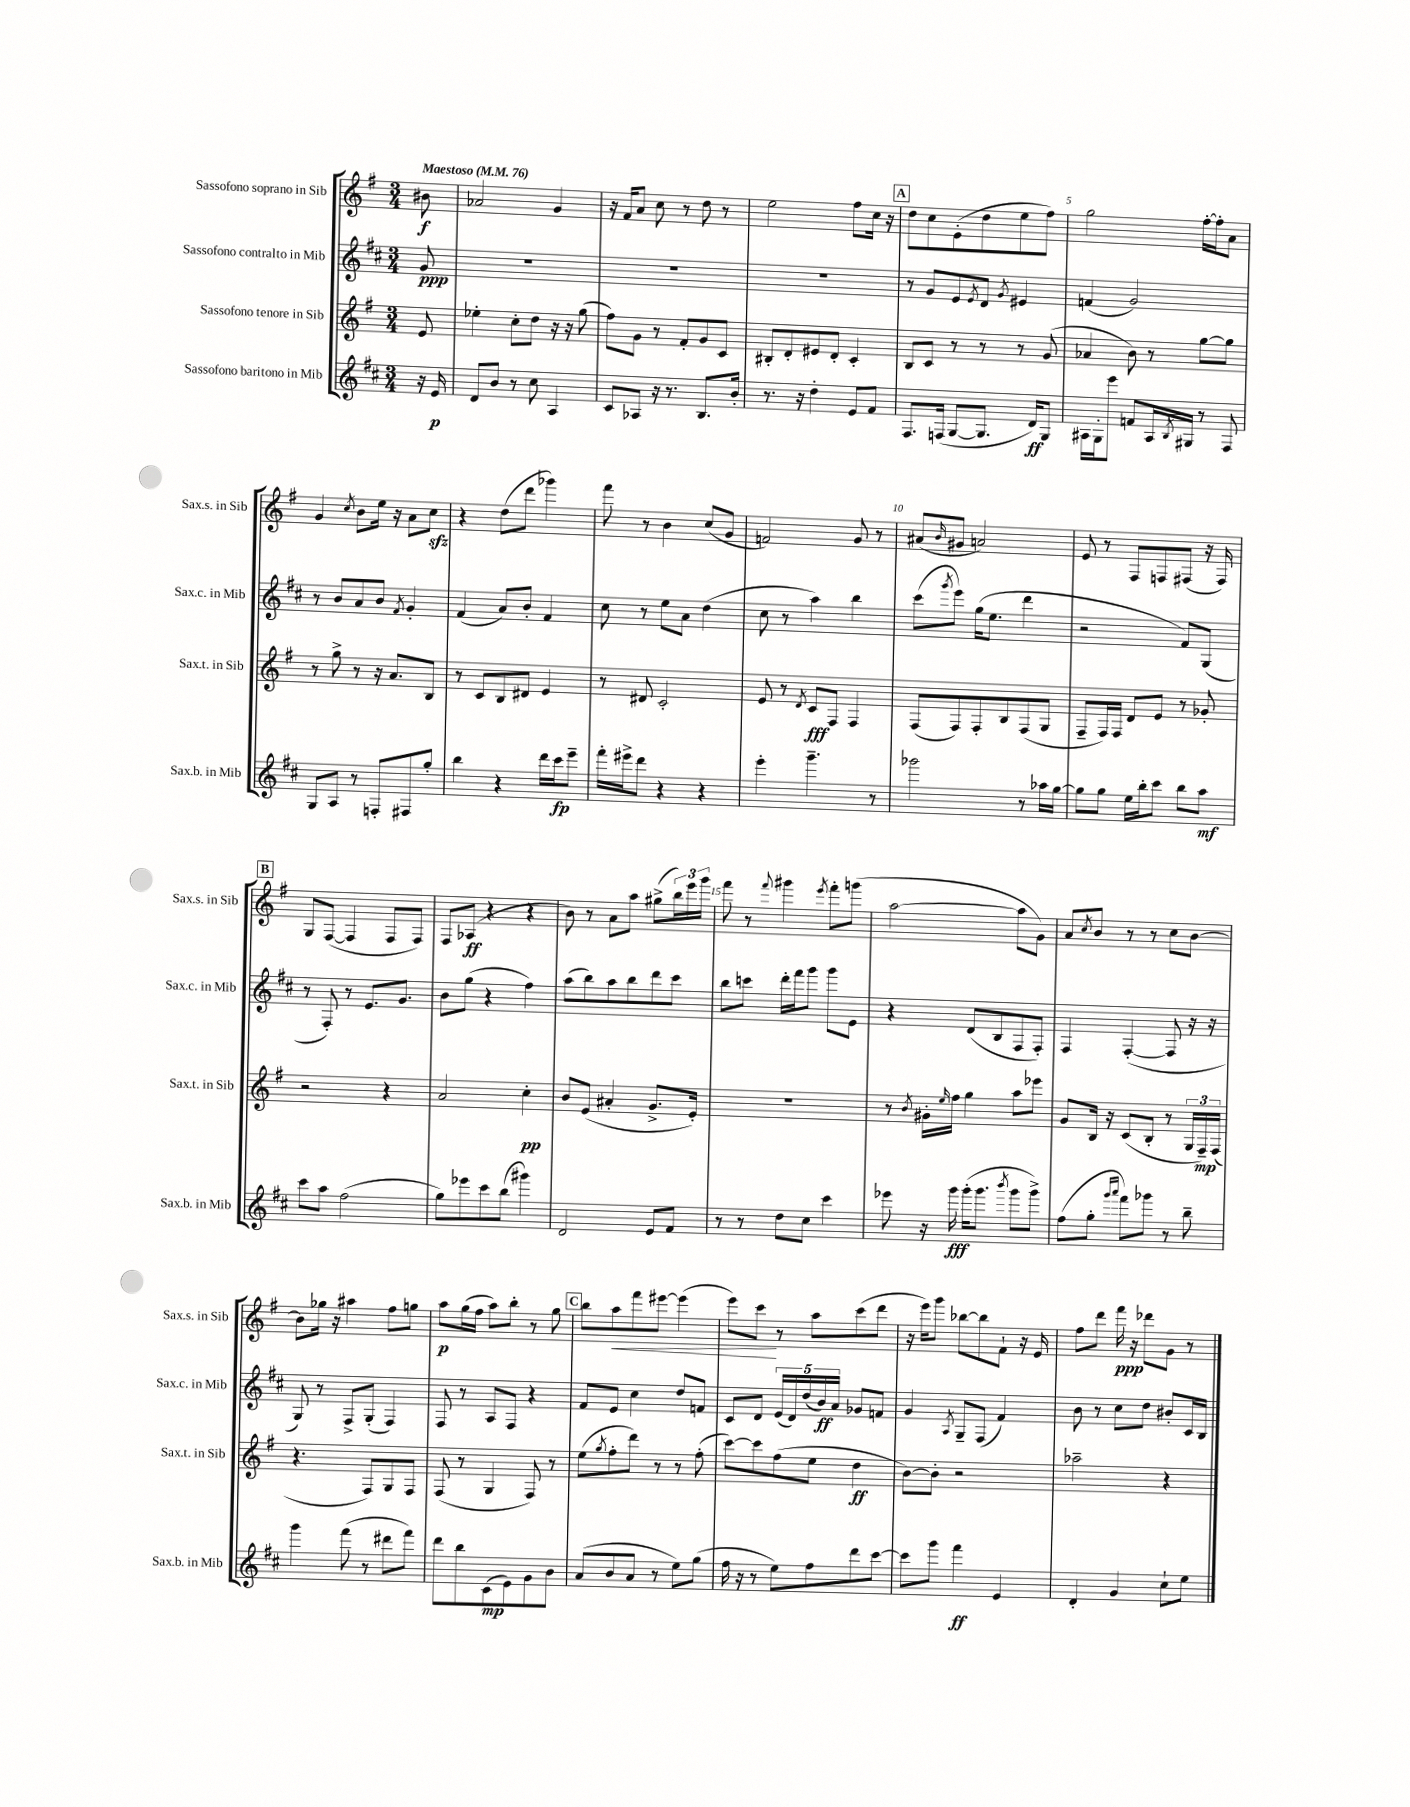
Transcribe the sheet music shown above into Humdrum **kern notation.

**kern	**dynam	**kern	**dynam	**kern	**dynam	**kern	**dynam
*part4	*part4	*part3	*part3	*part2	*part2	*part1	*part1
*staff4	*staff4	*staff3	*staff3	*staff2	*staff2	*staff1	*staff1
*I"Sassofono baritono in Mib	*	*I"Sassofono tenore in Sib	*	*I"Sassofono contralto in Mib	*	*I"Sassofono soprano in Sib	*
*I'Sax.b. in Mib	*	*I'Sax.t. in Sib	*	*I'Sax.c. in Mib	*	*I'Sax.s. in Sib	*
*clefG2	*	*clefG2	*	*clefG2	*	*clefG2	*
*k[f#c#]	*	*k[f#]	*	*k[f#c#]	*	*k[f#]	*
*M3/4	*	*M3/4	*	*M3/4	*	*M3/4	*
*MM76	*	*MM76	*	*MM76	*	*MM76	*
=	=	=	=	=	=	=	=
!	!	!	!	!	!	!LO:TX:a:B:t=Maestoso	!
16r	.	8e/	.	8g/	ppp	8b#X\	f
16e/	p	.	.	.	.	.	.
=1	=1	=1	=1	=1	=1	=1	=1
8d/L	.	4ee-X'\	.	2.r	.	2a-X/	.
8b/J	.	.	.	.	.	.	.
8r	.	8cc'\L	.	.	.	.	.
8cc#\	.	8dd\J	.	.	.	.	.
4A/	.	16r	.	.	.	4g/	.
.	.	16r	.	.	.	.	.
.	.	(8gg\	.	.	.	.	.
=2	=2	=2	=2	=2	=2	=2	=2
8c#/L	.	8ff#\L)	.	2.r	.	16r	.
.	.	.	.	.	.	16f#/KL	.
8A-X/J	.	8g\J	.	.	.	8a/J	.
16r	.	8r	.	.	.	8cc\	.
8.r	.	.	.	.	.	.	.
.	.	8f#'/L	.	.	.	8r	.
8.B/L	.	8g/	.	.	.	8dd\	.
.	.	8c/J	.	.	.	8r	.
16b'/Jk	.	.	.	.	.	.	.
=3	=3	=3	=3	=3	=3	=3	=3
8.r	.	8B#X'/L	.	2.r	.	2ee\	.
.	.	8d'/	.	.	.	.	.
16r	.	.	.	.	.	.	.
4dd'\	.	8e#X/	.	.	.	.	.
.	.	8d'/J	.	.	.	.	.
8e/L	.	4c'/	.	.	.	8ff#\L	.
8f#/J	.	.	.	.	.	16cc\Jk	.
.	.	.	.	.	.	16r	.
!!LO:REH:place=s1:t=A
=4	=4	=4	=4	=4	=4	=4	=4
8.F#/L	.	8B/L	.	8r	.	8dd\L	.
.	.	8c/J	.	8g/L	.	8cc\	.
(16Fn/Jk	.	.	.	.	.	.	.
[8G/L	.	8r	.	8e/	.	(8e'\	.
.	.	.	.	8qe/	.	.	.
8.G/J]	.	8r	.	8d/J	.	8dd\	.
.	.	.	.	8qg/	.	.	.
.	.	8r	.	4e#X/	.	8ee\	.
16d/KL)	ff	.	.	.	.	.	.
8G/J	.	(8g/	.	.	.	8ff#\J)	.
=5	=5	=5	=5	=5	=5	=5	=5
16A#X\LL	.	4a-X/	.	(4fn/	.	2gg\	.
16G'\J	.	.	.	.	.	.	.
8eee\J	.	.	.	.	.	.	.
8fn/L	.	8b\)	.	2g/)	.	.	.
16A#/L	.	8r	.	.	.	.	.
8qB/	.	.	.	.	.	.	.
16G#X/JJ	.	.	.	.	.	.	.
8r	.	[8gg\L	.	.	.	[16ff#'\LL	.
.	.	.	.	.	.	16ff#'\J]	.
8F#/	.	8gg\J]	.	.	.	8a\J	.
!!LO:LB:g=z
=6	=6	=6	=6	=6	=6	=6	=6
8G/L	.	8r	.	8r	.	4g/	.
8A/J	.	8gg^\	.	8b/L	.	.	.
.	.	.	.	.	.	8qcc/	.
8r	.	8r	.	8a/	.	8b\L	.
8Fn'/L	.	16r	.	8b/J	.	16ee\Jk	.
.	.	8.a/L	.	.	.	16r	.
.	.	.	.	8qf#/	.	.	.
8F#X/	.	.	.	4g'/	.	8a\L	.
8gg'/J	.	8B/J	.	.	.	8cczz\J	.
=7	=7	=7	=7	=7	=7	=7	=7
4bb\	.	8r	.	(4f#/	.	4r	.
.	.	8c/L	.	.	.	.	.
4r	.	8B/	.	8a/L)	.	(8dd\L	.
.	.	8d#X/J	.	8b'/J	.	8ddd\J	.
16ddd\LL	.	4e/	.	4f#/	.	4ggg-X\)	.
16ccc#\J	fp	.	.	.	.	.	.
8eee~\J	.	.	.	.	.	.	.
=8	=8	=8	=8	=8	=8	=8	=8
16fff#'\LL	.	8r	.	8cc#\	.	8fff#\	.
16eee#X^\J	.	.	.	.	.	.	.
8ddd\J	.	8d#X/	.	8r	.	8r	.
4r	.	2c'/	.	8ee\L	.	4b\	.
.	.	.	.	8a\J	.	.	.
4r	.	.	.	(4dd\	.	(8cc/L	.
.	.	.	.	.	.	8g/J	.
=9	=9	=9	=9	=9	=9	=9	=9
4eee'\	.	8e/	.	8cc#\	.	2fn/)	.
.	.	8r	.	8r	.	.	.
.	.	8qd/	.	.	.	.	.
4.ggg~\	.	8c/L	fff	4aa\)	.	.	.
.	.	8F#/J	.	.	.	.	.
.	.	4F#/	.	4bb\	.	8g/	.
8r	.	.	.	.	.	8r	.
=10	=10	=10	=10	=10	=10	=10	=10
2ggg-X\	.	(8F#/L	.	(8ccc#\L	.	(8a#X/L	.
.	.	.	.	8qggg/	.	16qqb/	.
.	.	8F#/)	.	8eee\J)	.	8g#X/J	.
.	.	8F#'/	.	(16gg\KL	.	2an/)	.
.	.	.	.	8.ee\J	.	.	.
.	.	8B/	.	.	.	.	.
8r	.	(8F#/	.	4ddd\	.	.	.
16aa-X\LL	.	8G/J	.	.	.	.	.
[16gg\JJ	.	.	.	.	.	.	.
=11	=11	=11	=11	=11	=11	=11	=11
8gg\L]	.	8F#~/L	.	2r	.	8e/	.
8gg\J	.	16F#/L)	.	.	.	8r	.
.	.	16F#/JJ	.	.	.	.	.
16ee\LL	.	8d/L	.	.	.	8F#/L	.
16bb'\J	.	.	.	.	.	.	.
8ccc#\J	.	8e/J	.	.	.	8Fn/	.
8bb\L	.	8r	.	8f#/L)	.	(8F#X/J	.
8aa\J	mf	8g-X'/	.	(8G/J	.	16r	.
.	.	.	.	.	.	16F#/)	.
!!LO:LB:g=z
!!LO:REH:place=s1:t=B
=12	=12	=12	=12	=12	=12	=12	=12
8ccc#\L	.	2r	.	8r	.	8G/L	.
8aa\J	.	.	.	8F#'/)	.	([8F#/J	.
(2ff#\	.	.	.	8r	.	4F#/]	.
.	.	.	.	8.e/L	.	.	.
.	.	4r	.	.	.	8F#/L	.
.	.	.	.	8.g/J	.	.	.
.	.	.	.	.	.	8F#/J)	.
=13	=13	=13	=13	=13	=13	=13	=13
8gg\L)	.	2a/	.	8b\L	.	8F#/L	.
8eee-X\	.	.	.	(8gg\J	.	(8A-X/J	ff
8ccc#\	.	.	.	4r	.	4r	.
(8bb\J	.	.	.	.	.	.	.
4ggg#X\)	.	4cc'\	pp	4ff#\)	.	4r	.
=14	=14	=14	=14	=14	=14	=14	=14
2d/	.	8b/L	.	(8aa\L	.	8b\)	.
.	.	(8e/J	.	8bb\)	.	8r	.
.	.	4a#X'/	.	8aa\	.	8a\L	.
.	.	.	.	8bb\	.	8aa\J	.
8e/L	.	8.g^/L	.	8ddd\	.	(8gg#X^\L	.
8f#/J	.	.	.	8ccc#\J	.	24bb\L)	.
.	.	.	.	.	.	24eee\	.
.	.	16e'/Jk)	.	.	.	.	.
.	.	.	.	.	.	24ggg\JJ	.
=15	=15	=15	=15	=15	=15	=15	=15
8r	.	2.r	.	8bb\L	.	8fff#\	.
8r	.	.	.	8cccn\J	.	8r	.
.	.	.	.	.	.	8qqfff#/	.
8dd\L	.	.	.	16ddd'\LL	.	4ggg#X\	.
.	.	.	.	16fff#\J	.	.	.
8cc#\J	.	.	.	8ggg\J	.	.	.
.	.	.	.	.	.	8qeee/	.
4ccc#\	.	.	.	8ggg\L	.	8fff#'\L	.
.	.	.	.	8e\J	.	(8gggn\J	.
=16	=16	=16	=16	=16	=16	=16	=16
8eee-X\	.	8r	.	4r	.	[2aa\	.
.	.	8qb/	.	.	.	.	.
16r	.	16g#X'\LL	.	.	.	.	.
.	.	16qqee/	.	.	.	.	.
16ggg\	fff	16ff#\JJ	.	.	.	.	.
(16ggg'\KL	.	4gg\	.	(8d/L	.	.	.
8.ggg\J	.	.	.	.	.	.	.
.	.	.	.	8B/	.	.	.
8qbbb/	.	.	.	.	.	.	.
8ggg\L	.	8aa\L	.	8F#/	.	8aa\L]	.
8ggg^\J)	.	8eee-X\J	.	8F#'/J)	.	8g\J)	.
=17	=17	=17	=17	=17	=17	=17	=17
(8ff#\L	.	8g/L	.	4F#/	.	8a/L	.
.	.	.	.	.	.	8qcc/	.
8gg'\J	.	16B/Jk	.	.	.	8b/J	.
.	.	16r	.	.	.	.	.
16qqggg/LL	.	.	.	.	.	.	.
16qqaaa/JJ	.	.	.	.	.	.	.
8fff#\L)	.	(8c/L	.	([4F#'/	.	8r	.
8ggg-X\J	.	8B'/J	.	.	.	8r	.
8r	.	8r	.	8F#/]	.	8cc\L	.
8bb~\	.	24G/LL	.	16r	.	[8b\J	.
.	.	24F#~/)	mp	.	.	.	.
.	.	.	.	16r	.	.	.
.	.	(24F#/JJ	.	.	.	.	.
!!LO:LB:g=z
=18	=18	=18	=18	=18	=18	=18	=18
4ggg\	.	4.r	.	8G/)	.	8b\L]	.
.	.	.	.	8r	.	16gg-X\Jk	.
.	.	.	.	.	.	16r	.
(8fff#\	.	.	.	8F#^/L	.	4aa#X\	.
8r	.	8F#/L)	.	(8G'/J	.	.	.
8ddd#X\L	.	8G/	.	4F#/)	.	8ff#\L	.
8fff#\J)	.	8F#/J	.	.	.	8ggn\J	.
=19	=19	=19	=19	=19	=19	=19	=19
8ddd\L	.	(8F#/	.	8F#/	.	8aa\L	p
8bb\	.	8r	.	8r	.	(16gg\L	.
.	.	.	.	.	.	16ff#\JJ	.
(8c#\	mp	4G/	.	8A/L	.	8aa\L)	.
8e\)	.	.	.	8F#/J	.	8bb'\J	.
8g\	.	8F#/)	.	4r	.	8r	.
8b\J	.	8r	.	.	.	8gg\	.
!!LO:REH:place=s1:t=C
=20	=20	=20	=20	=20	=20	=20	=20
(8a/L	.	(8ee\L	.	8f#/L	.	8bb\L	.
.	.	8qgg/	.	.	.	.	.
!	!	!	!	!	!	!	!LO:HP:b
8b/	.	8ff#'\	.	8e/J	.	8aa\	<
8a/J	.	8ddd\J)	.	4cc#\	.	8fff#\	.
8r	.	8r	.	.	.	[8eee#X\J	.
8ee\L)	.	8r	.	8dd/L	.	(4eee#\]	.
(8gg\J	.	(8ff#'\	.	8fn/J	.	.	.
=21	=21	=21	=21	=21	=21	=21	=21
16ff#\	.	[8ccc\L)	.	8c#/L	.	8eee\L)	.
16r	.	.	.	.	.	.	.
8r	.	8ccc\]	.	8d/J	.	8ccc\J	.
8ee\L)	.	(8ff#\	.	(20e/LL	.	8r	[
.	.	.	.	20d/)	.	.	.
.	.	.	.	(20dd/	.	.	.
8ff#\	.	8ee\J	.	.	.	8aa\L	.
.	.	.	.	20b/)	ff	.	.
.	.	.	.	20a/JJ	.	.	.
8ddd\	.	4dd\	ff	8g-X/L	.	(8ccc\	.
[8ccc#\J	.	.	.	8fn/J	.	8ddd\J	.
=22	=22	=22	=22	=22	=22	=22	=22
8ccc#\L]	.	[8b\L)	.	4g/	.	16r	.
.	.	.	.	.	.	16eee\KL)	.
8ggg\J	.	8b'\J]	.	.	.	8ggg\J	.
.	.	.	.	8qA/	.	.	.
4fff#\	ff	2r	.	8G~/L	.	[8bb-X\L	.
.	.	.	.	(8F#/J	.	8bb-\]	.
4e/	.	.	.	4f#/)	.	8f#`\J	.
.	.	.	.	.	.	16r	.
.	.	.	.	.	.	16e/	.
=23	=23	=23	=23	=23	=23	=23	=23
4d'/	.	2aa-X~\	.	8b\	.	8ff#\L	.
.	.	.	.	8r	.	8ddd\J	.
4g/	.	.	.	8cc#\L	.	16fff#\	ppp
.	.	.	.	.	.	16r	.
.	.	.	.	8dd\J	.	8ddd-X\L	.
8cc#`\L	.	4r	.	8b#X'/L	.	8g\J	.
8ee\J	.	.	.	16c#/L	.	8r	.
.	.	.	.	16B/JJ	.	.	.
==	==	==	==	==	==	==	==
*-	*-	*-	*-	*-	*-	*-	*-
